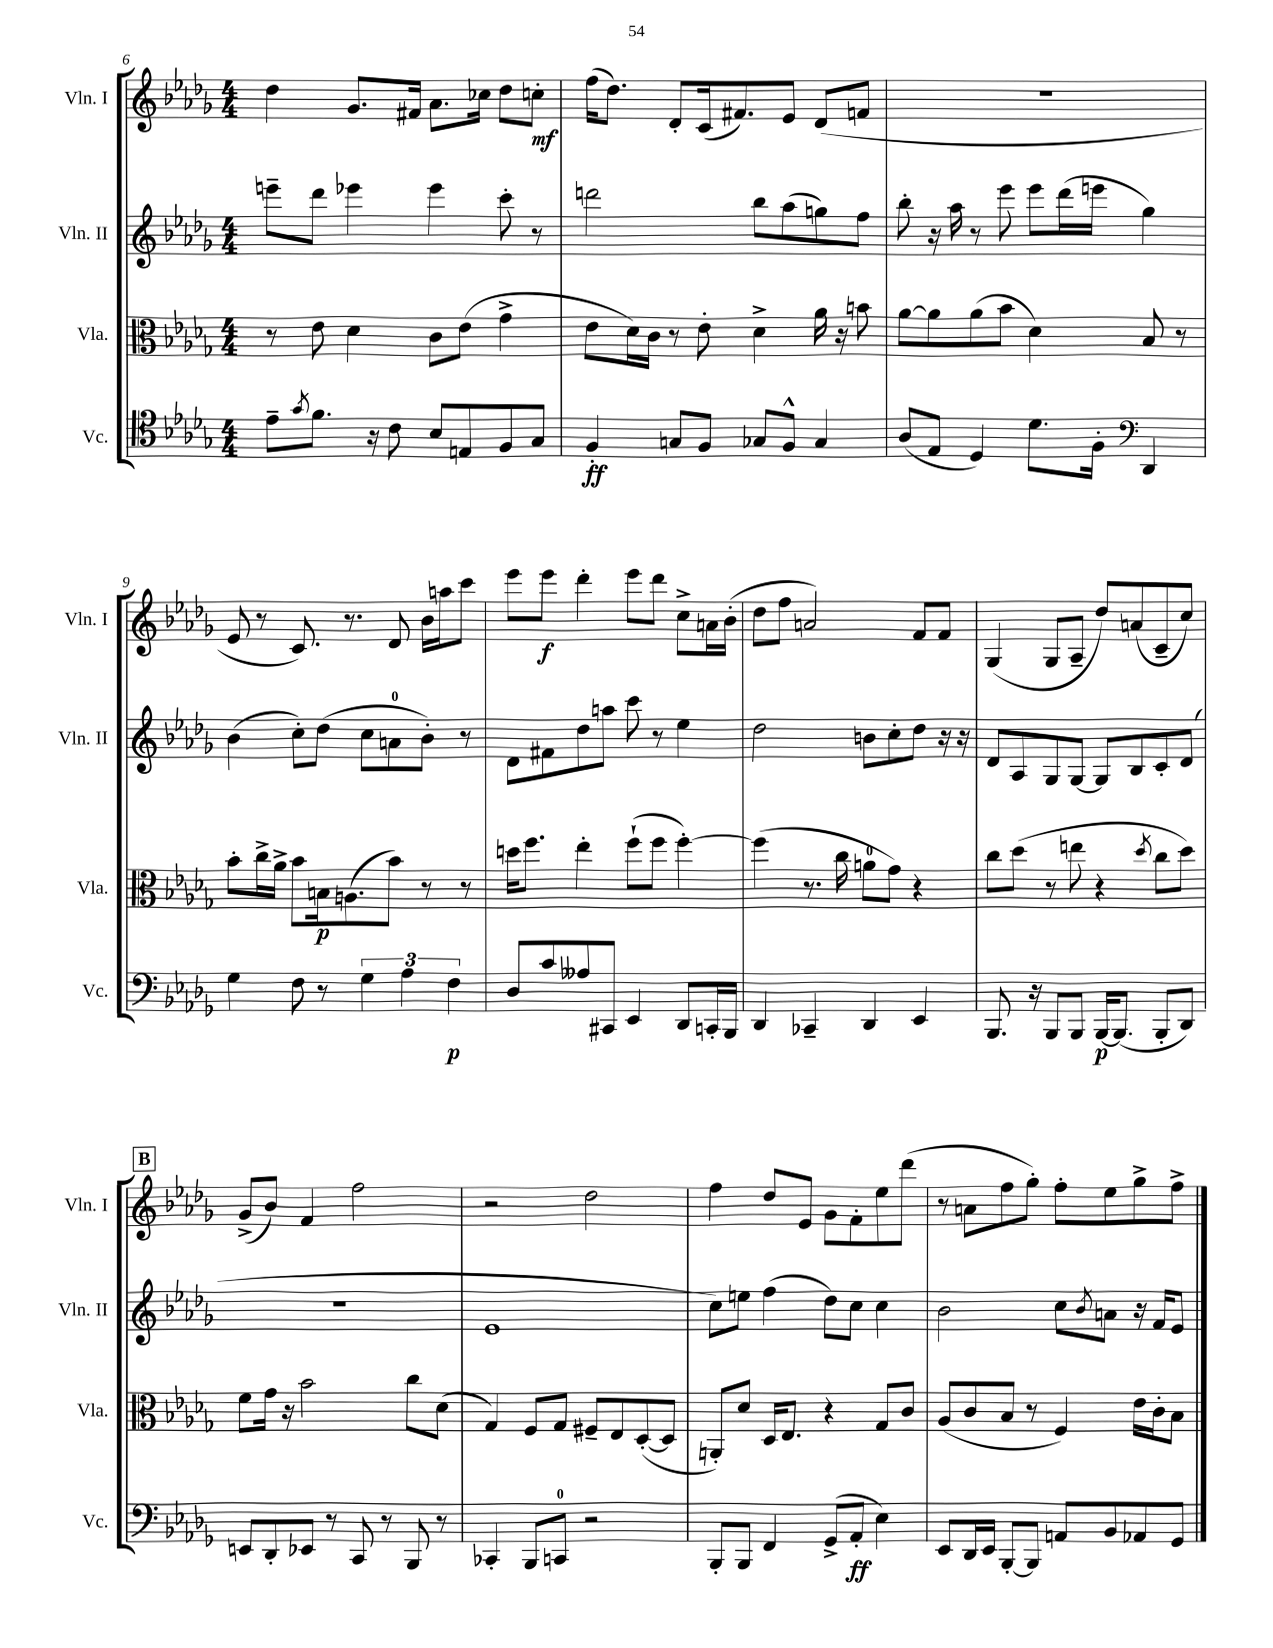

**kern	**dynam	**kern	**dynam	**kern	**kern	**dynam
*part4	*part4	*part3	*part3	*part2	*part1	*part1
*staff4	*staff4	*staff3	*staff3	*staff2	*staff1	*staff1
*I"Vc.	*	*I"Vla.	*	*I"Vln. II	*I"Vln. I	*
*I'Vc.	*	*I'Vla.	*	*I'Vln. II	*I'Vln. I	*
*clefC4	*	*clefC3	*	*clefG2	*clefG2	*
*k[b-e-a-d-g-]	*	*k[b-e-a-d-g-]	*	*k[b-e-a-d-g-]	*k[b-e-a-d-g-]	*
*M4/4	*	*M4/4	*	*M4/4	*M4/4	*
=6	=6	=6	=6	=6	=6	=6
8e-~\L	.	8r	.	8eeen~\L	4dd-\	.
8qg-/	.	.	.	.	.	.
8.f\J	.	8e-\	.	8ddd-\J	.	.
.	.	4d-\	.	4eee-X\	8.g-/L	.
16r	.	.	.	.	.	.
8c\	.	.	.	.	.	.
.	.	.	.	.	16f#X/Jk	.
8B-/L	.	8c\L	.	4eee-\	8.a-\L	.
8En/	.	(8e-\J	.	.	.	.
.	.	.	.	.	16cc-X\Jk	.
8F/	.	4g-^\	.	8ccc'\	8dd-\L	.
8G-/J	.	.	.	8r	8ccn'\J	mf
=7	=7	=7	=7	=7	=7	=7
4F'/	ff	8e-\L	.	2dddn\	(16ff\KL	.
.	.	.	.	.	8.dd-\J)	.
.	.	16d-\L)	.	.	.	.
.	.	16c\JJ	.	.	.	.
8Gn/L	.	8r	.	.	8d-'/L	.
8F/J	.	8e-'\	.	.	(16c/k	.
.	.	.	.	.	8.f#X/)	.
8G-X/L	.	4d-^\	.	8bb-\L	.	.
8F^^/J	.	.	.	(8aa-\	8e-/J	.
4G-/	.	16a-\	.	8ggn\)	(8d-/L	.
.	.	16r	.	.	.	.
.	.	8bn\	.	8ff\J	8fn/J	.
=8	=8	=8	=8	=8	=8	=8
(8A-/L	.	[8a-\L	.	8bb-'\	1r	.
8E-/J	.	8a-\]	.	16r	.	.
.	.	.	.	16aa-\	.	.
4D-/)	.	(8a-\	.	8r	.	.
.	.	8b-\J	.	8eee-\	.	.
8.d-\L	.	4d-\)	.	8eee-\L	.	.
.	.	.	.	(16ddd-\L	.	.
16F'\Jk	.	.	.	16eeen\JJ	.	.
*clefF4	*	*	*	*	*	*
4DD-/	.	8B-/	.	4gg-\)	.	.
.	.	8r	.	.	.	.
!!LO:LB:g=z
=9	=9	=9	=9	=9	=9	=9
4G-\	.	8b-'\L	.	(4b-\	8e-/	.
.	.	16cc^\L	.	.	8r	.
.	.	16a-^\JJ	.	.	.	.
8F\	.	8b-\L	.	8cc'\L)	8.c/)	.
8r	.	16Bn\k	p	(8dd-\J	.	.
.	.	(8.An\	.	.	8.r	.
6G-\	.	.	.	8cc\L	.	.
.	.	8b-\J)	.	8an\	8d-/	.
6A-\	.	.	.	.	.	.
.	.	8r	.	8b-'\J)	16b-\LL	.
.	.	.	.	.	16aan\J	.
6F\	p	.	.	.	.	.
.	.	8r	.	8r	8ccc\J	.
=10	=10	=10	=10	=10	=10	=10
8D-/L	.	16ddn\KL	.	8d-\L	8eee-\L	.
.	.	8.ff\J	.	.	.	.
8c/	.	.	.	8f#X\	8eee-\J	f
8A--X/	.	4ee-'\	.	8dd-\	4ddd-'\	.
8CC#X/J	.	.	.	8aan\J	.	.
4EE-/	.	(8ff`\L	.	8ccc\	8eee-\L	.
.	.	8ff\J	.	8r	8ddd-\J	.
8DD-/L	.	[4ff'\)	.	4ee-\	8cc^\L	.
16CCn'/L	.	.	.	.	16an\L	.
16BBB-/JJ	.	.	.	.	(16b-'\JJ	.
=11	=11	=11	=11	=11	=11	=11
4DD-/	.	(4ff\]	.	2dd-\	8dd-\L	.
.	.	.	.	.	8ff\J	.
4CC-X~/	.	8.r	.	.	2an/)	.
.	.	16cc\	.	.	.	.
4DD-/	.	8an\L	.	8bn\L	.	.
.	.	8g-\J)	.	8cc'\	.	.
4EE-/	.	4r	.	8dd-\J	8f/L	.
.	.	.	.	16r	8f/J	.
.	.	.	.	16r	.	.
=12	=12	=12	=12	=12	=12	=12
8.BBB-/	.	8cc\L	.	8d-/L	(4G-/	.
.	.	(8dd-\J	.	8A-/	.	.
16r	.	.	.	.	.	.
8BBB-/L	.	8r	.	8G-/	8G-/L	.
8BBB-/J	.	8een\	.	[8G-/J	8A-~/J	.
[16BBB-/KL	p	4r	.	8G-/L]	8dd-/L)	.
(8.BBB-/J]	.	.	.	.	.	.
.	.	.	.	8B-/	(8an/	.
.	.	8qdd-/	.	.	.	.
8BBB-'/L	.	8cc\L	.	8c'/	8c~/	.
8DD-/J)	.	8dd-\J)	.	(8d-/J	8cc/J)	.
!!LO:LB:g=z
!!LO:REH:place=s1:t=B
=13	=13	=13	=13	=13	=13	=13
8EEn/L	.	8f\L	.	1r	(8g-^/L	.
8DD-'/	.	16g-\Jk	.	.	8b-/J)	.
.	.	16r	.	.	.	.
8EE-X/J	.	2b-\	.	.	4f/	.
8r	.	.	.	.	.	.
8CC/	.	.	.	.	2ff\	.
8r	.	.	.	.	.	.
8BBB-/	.	8cc\L	.	.	.	.
8r	.	(8d-\J	.	.	.	.
=14	=14	=14	=14	=14	=14	=14
4CC-X'/	.	4G-/)	.	1e-	2r	.
8BBB-/L	.	8F/L	.	.	.	.
8CCn/J	.	8G-/J	.	.	.	.
2r	.	8F#X~/L	.	.	2dd-\	.
.	.	8E-/	.	.	.	.
.	.	([8D-'/	.	.	.	.
.	.	8D-/J]	.	.	.	.
=15	=15	=15	=15	=15	=15	=15
8BBB-'/L	.	8AAn'/L)	.	8cc\L)	4ff\	.
8BBB-/J	.	8d-/J	.	8een\J	.	.
4FF/	.	16D-/KL	.	(4ff\	8dd-/L	.
.	.	8.E-/J	.	.	.	.
.	.	.	.	.	8e-/J	.
(8GG-^/L	.	4r	.	8dd-\L)	8g-\L	.
8AA-'/J	ff	.	.	8cc\J	8f'\	.
4E-\)	.	8G-/L	.	4cc\	8ee-\	.
.	.	8c/J	.	.	(8ddd-\J	.
=16	=16	=16	=16	=16	=16	=16
8EE-/L	.	(8A-/L	.	2b-\	8r	.
16DD-/L	.	8c/	.	.	8an\L	.
16EE-/JJ	.	.	.	.	.	.
[8BBB-'/L	.	8B-/J	.	.	8ff\	.
8BBB-/J]	.	8r	.	.	8gg-'\J)	.
8AAn/L	.	4F/)	.	8cc\L	8ff'\L	.
.	.	.	.	8qb-/	.	.
8BB-/	.	.	.	8an\J	8ee-\	.
8AA-X/	.	16e-\LL	.	16r	8gg-^\	.
.	.	16c'\J	.	16f/KL	.	.
8GG-/J	.	8B-\J	.	8e-/J	8ff^\J	.
==	==	==	==	==	==	==
*-	*-	*-	*-	*-	*-	*-
